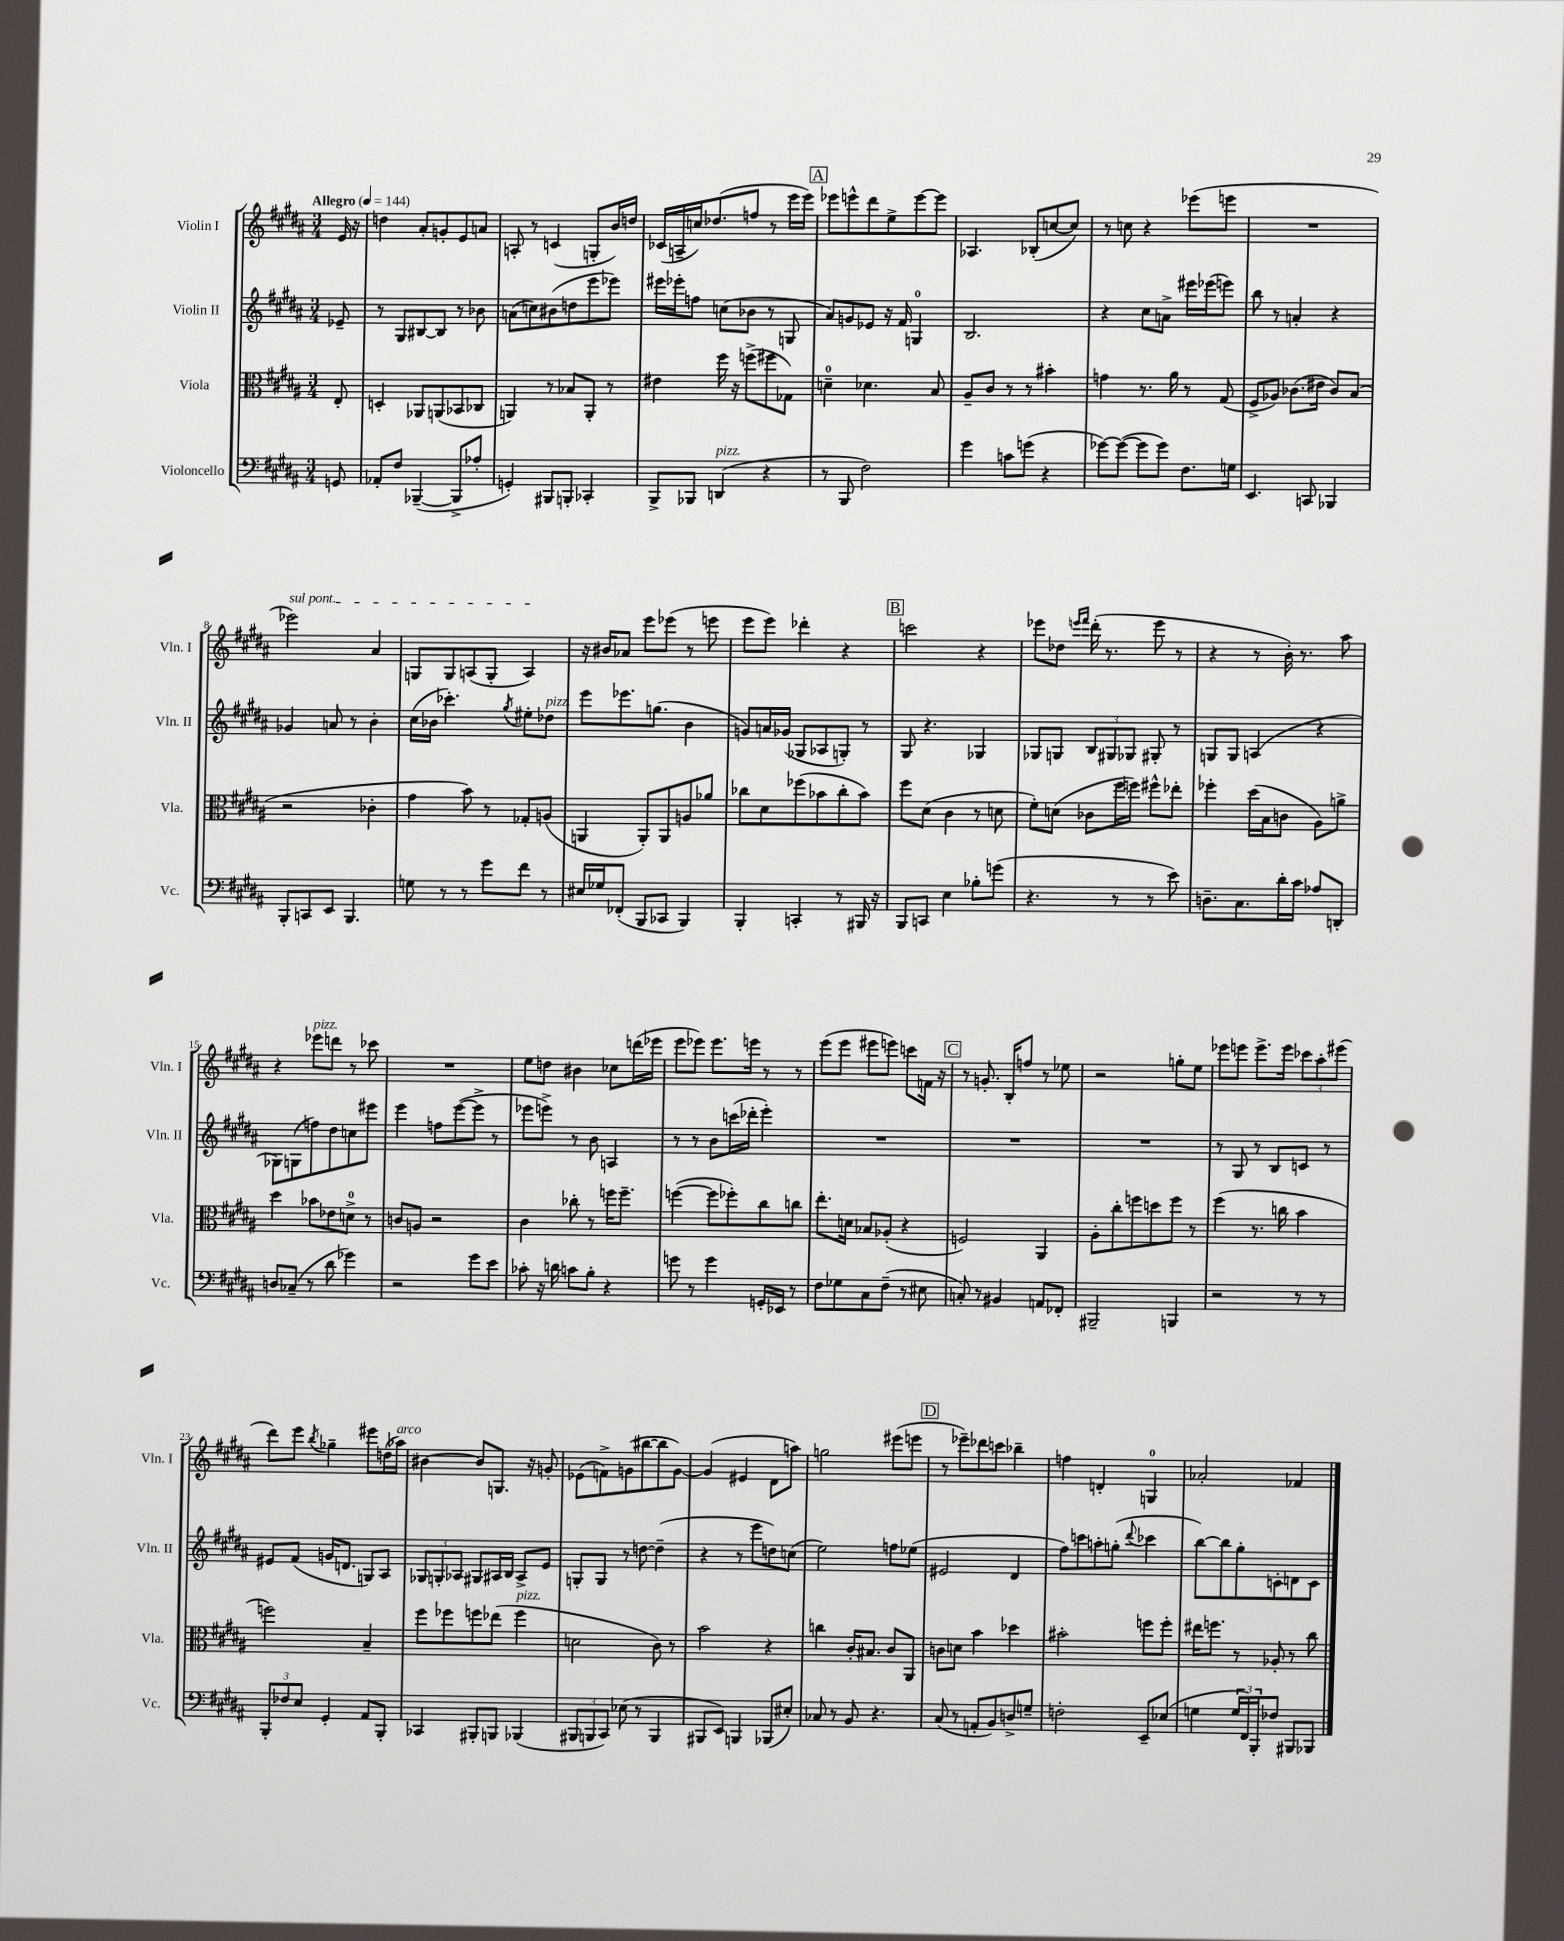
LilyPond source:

<<
\new StaffGroup <<
\new Staff = "s0" \with { instrumentName = "Violin I" shortInstrumentName = "Vln. I" } {
    \clef treble \key b \major \numericTimeSignature \time 3/4 \partial 8 \tempo "Allegro" 4 = 144
    e'16 r16 |
    d''4 ais'8-. g'8-. e'8 a'8 |
    a8-. r8 c'4( g8-. b'16) d''16 |
    ces'16( a16-- c''16) des''8.( f''8 r8 e'''16 e'''16) |
    \mark \markup { \box "A" } ees'''8 e'''8-^ dis'''8 e''8-> e'''8~ e'''8 |
    aes4. bes8-.( c''8~ c''8) |
    r8 c''8 r4 ees'''8( e'''8 |
    R2. |
    \once \override TextSpanner.bound-details.left.text = \markup { \italic "sul pont." } ees'''2\startTextSpan) ais'4 |
    g8 g8 a8( g8-. a4\stopTextSpan) |
    r16 bis'16 aes'8 e'''8 ees'''8( r8 e'''8 |
    e'''8 e'''8) des'''4-. r4 |
    \mark \markup { \box "B" } c'''2 r4 |
    ees'''8 des''8 \grace { e'''16 fis'''16 } dis'''16-.( r8. e'''8 r8 |
    r4 r8 b'16-.) r8. ais''8 |
    r4 ees'''8^\markup { \italic "pizz." } d'''8 r8 ces'''8 |
    R2. |
    e''8 d''8 bis'4 ces''8 d'''16( ees'''16 |
    e'''8 ees'''8) ees'''8. e'''16 r8 r8 |
    e'''8( e'''8 eis'''8 e'''8) c'''8 f'16 r16 |
    \mark \markup { \box "C" } r8 g'8.-. b16-. f''8 r8 ees''8 |
    r2 g''8-. e''8 |
    ees'''8 e'''8 e'''8.-> e'''16 \tuplet 3/2 { ces'''8 ais''8-. eis'''8( } |
    dis'''8) e'''8 \acciaccatura { b''8 } ges''4-- eis'''8 d''16( aes''16^\markup { \italic "arco" }) |
    bis'4~ bis'8 g8. r16 g'8-. |
    ees'8( f'8->) g'8( bis''8~ bis''8 g'8~) |
    g'4( eis'4 dis'8 a''8) |
    g''2 eis'''8( e'''8 |
    \mark \markup { \box "D" } r8 ees'''8--) des'''8 c'''8 bes''4-- |
    f''4 d'4-. g4-0 |
    aes'2-. fes'4 \bar "|." |
}
\new Staff = "s1" \with { instrumentName = "Violin II" shortInstrumentName = "Vln. II" } {
    \clef treble \key b \major \numericTimeSignature \time 3/4 \partial 8
    ees'8-- |
    r8 gis8 bis8~ bis8 r8 bes'8 |
    a'8( c''8) bis'8( d''8 e'''8 ees'''8) |
    eis'''16 ees'''16-. f''8 c''8( bes'8 r8 g8 |
    \mark \markup { \box "A" } ais'8) g'8 ees'8 r16 fis'16 g4-0 |
    b2. |
    r4 cis''8 a'8-> eis'''16 ees'''16( e'''8) |
    b''8 r8 a'4-. r4 |
    ges'4 a'8 r8 b'4-. |
    cis''16( bes'16 ces'''4.-.) \acciaccatura { gis''8 } eis''8-. des''8^\markup { \italic "pizz." } |
    e'''8 ees'''8. g''8.( b'4 |
    g'8) a'16 ges'16( ges8 aes8 g8-.) r8 |
    \mark \markup { \box "B" } gis8 r4. ges4 |
    ges8 g8 \tuplet 3/2 { b8 gis8 ges8 } gis8-. r8 |
    g8 g8 a4( r4 |
    ges8) g8( f''8) dis''8 c''8 eis'''8 |
    e'''4 f''8 e'''8~( e'''8-> r8 |
    ees'''8 e'''8->) r8 b'8 a4 |
    r8 r8 b'8 c'''16( des'''16-. e'''4-.) |
    R2. |
    \mark \markup { \box "C" } R2. |
    R2. |
    r8 gis8 r8 b8 c'8 r8 |
    eis'8 fis'8( g'16 d'8. g8) ais8 |
    \tuplet 3/2 { ges8 g8-. aes8 } gis8 ais16 b16 ais8-> e'8 |
    g8-. g8 r8 d''8~ d''4--( |
    r4 r8 e'''8 d''8) c''8( |
    e''2) f''8 ees''8( |
    \mark \markup { \box "D" } eis'2 dis'4 |
    fis''8) c'''8 a''8-. g''8-.( \appoggiatura { dis'''8 } ces'''4 |
    b''8~) b''8 gis''8-. c'8-. d'8 c'8 \bar "|." |
}
\new Staff = "s2" \with { instrumentName = "Viola" shortInstrumentName = "Vla." } {
    \clef alto \key b \major \numericTimeSignature \time 3/4 \partial 8
    e8-. |
    d4-. aes,8 a,8( bes,8 ces8 |
    a,4) r8 bes8 a,8-. r8 |
    eis'4 fis''16 r16 f''8->( fis''8 ges8) |
    \mark \markup { \box "A" } d'4-0-- des'4. b8 |
    ais8-- cis'8 r8 r8 bis'4-. |
    g'4 r8. ais'16 r8 gis8( |
    fis8-> aes8) ces'8.( eis'16 ces'8) b8( |
    r2 ces'4-. |
    gis'4 b'8) r8 ges8-. a8( |
    a,4 a,8-.) a,8 a8 aes'8 |
    ces''8 dis'8 fes''8( bes'8 ces''8-. bes'8) |
    \mark \markup { \box "B" } fis''8 dis'8( cis'4 r8 d'8 |
    fis'8-.) d'8( ces'8 fis''16 f''16) fis''8-^ ees''8-. |
    fes''4-. dis''16( b16 c'8 ais8) a'8-> |
    dis''4 bes'8 ees'8 d'8-0-> r8 |
    c'8 a8 r2 |
    cis'4 ces''8-. r8 f''16 f''8.-- |
    f''4~( f''8 fes''8-.) cis''8 c''8 |
    e''8.-. d'16 bes8 aes8-.( r4 |
    \mark \markup { \box "C" } f2) ais,4 |
    ais8-. cis''8-. f''8 d''8 f''8 r8 |
    fis''4( r8. c''16 b'4 |
    f''2) b4-- |
    fis''8 fes''8 f''8 ees''8( f''4^\markup { \italic "pizz." } |
    d'2 cis'8) r8 |
    b'2 r4 |
    c''4 cis'16-. bis8. cis'8 ais,8 |
    \mark \markup { \box "D" } c'8 d'8 b'4 des''4 |
    bis'2-. f''8 f''8-. |
    eis''16 f''8. r8 aes8-. r8 cis''8 \bar "|." |
}
\new Staff = "s3" \with { instrumentName = "Violoncello" shortInstrumentName = "Vc." } {
    \clef bass \key b \major \numericTimeSignature \time 3/4 \partial 8
    g,8 |
    aes,8-. fis8 bes,,4~--( bes,,8-> aes8-. |
    g,4-.) bis,,8 b,,8-. ces,4-. |
    b,,8-> bes,,8 d,4^\markup { \italic "pizz." }( r4 |
    \mark \markup { \box "A" } r8 b,,8 fis2) |
    gis'4 c'8 g'8( r4 |
    ges'8~) ges'8~( ges'8 ges'8) fis8. g16 |
    e,4. c,8 bes,,4 |
    b,,8-. c,8 e,8 b,,4. |
    g8 r8 r8 gis'8 fis'8 r8 |
    eis16 ges16 fes,8-.( b,,8 ces,8 b,,4) |
    b,,4-. c,4-. r8 bis,,16 r16 |
    \mark \markup { \box "B" } b,,8 c,8 e4 bes8-. g'8( |
    r4. r8 r8 e'8) |
    d8.-- cis8. dis'16-. cis'16 aes8 d,8-. |
    d8 ces8--( r8 dis'8 ges'4) |
    r2 gis'8 e'8 |
    ces'8-. r16 d'16 c'8 b8-. r4 |
    g'8 r8 g'4 g,16-. ees,16 r8 |
    fis8 ges8 cis8 fis8--( r8 eis8 |
    \mark \markup { \box "C" } c8-.) r8 bis,4 a,8 fes,8-. |
    bis,,2-- b,,4 |
    r2 r8 r8 |
    \tuplet 3/2 { b,,8-. fes8 e8 } gis,4-. ais,8 b,,8-. |
    ces,4 bis,,8-. b,,8 bes,,4( |
    \tuplet 3/2 { bis,,8 b,,8 cis,8) } ees8( r8 b,,4 |
    bis,,8 e,8) b,,4 bes,,8( eis8-.) |
    ces8 r8 b,8 r4. |
    \mark \markup { \box "D" } cis8( r8 a,8-. b,8) d8-> g8-- |
    f2-. e,8-- ees8( |
    g4 \tuplet 3/2 { g16 fis,16) b,,16-. } fes8 bis,,8 bes,,8 \bar "|." |
}
>>
>>
